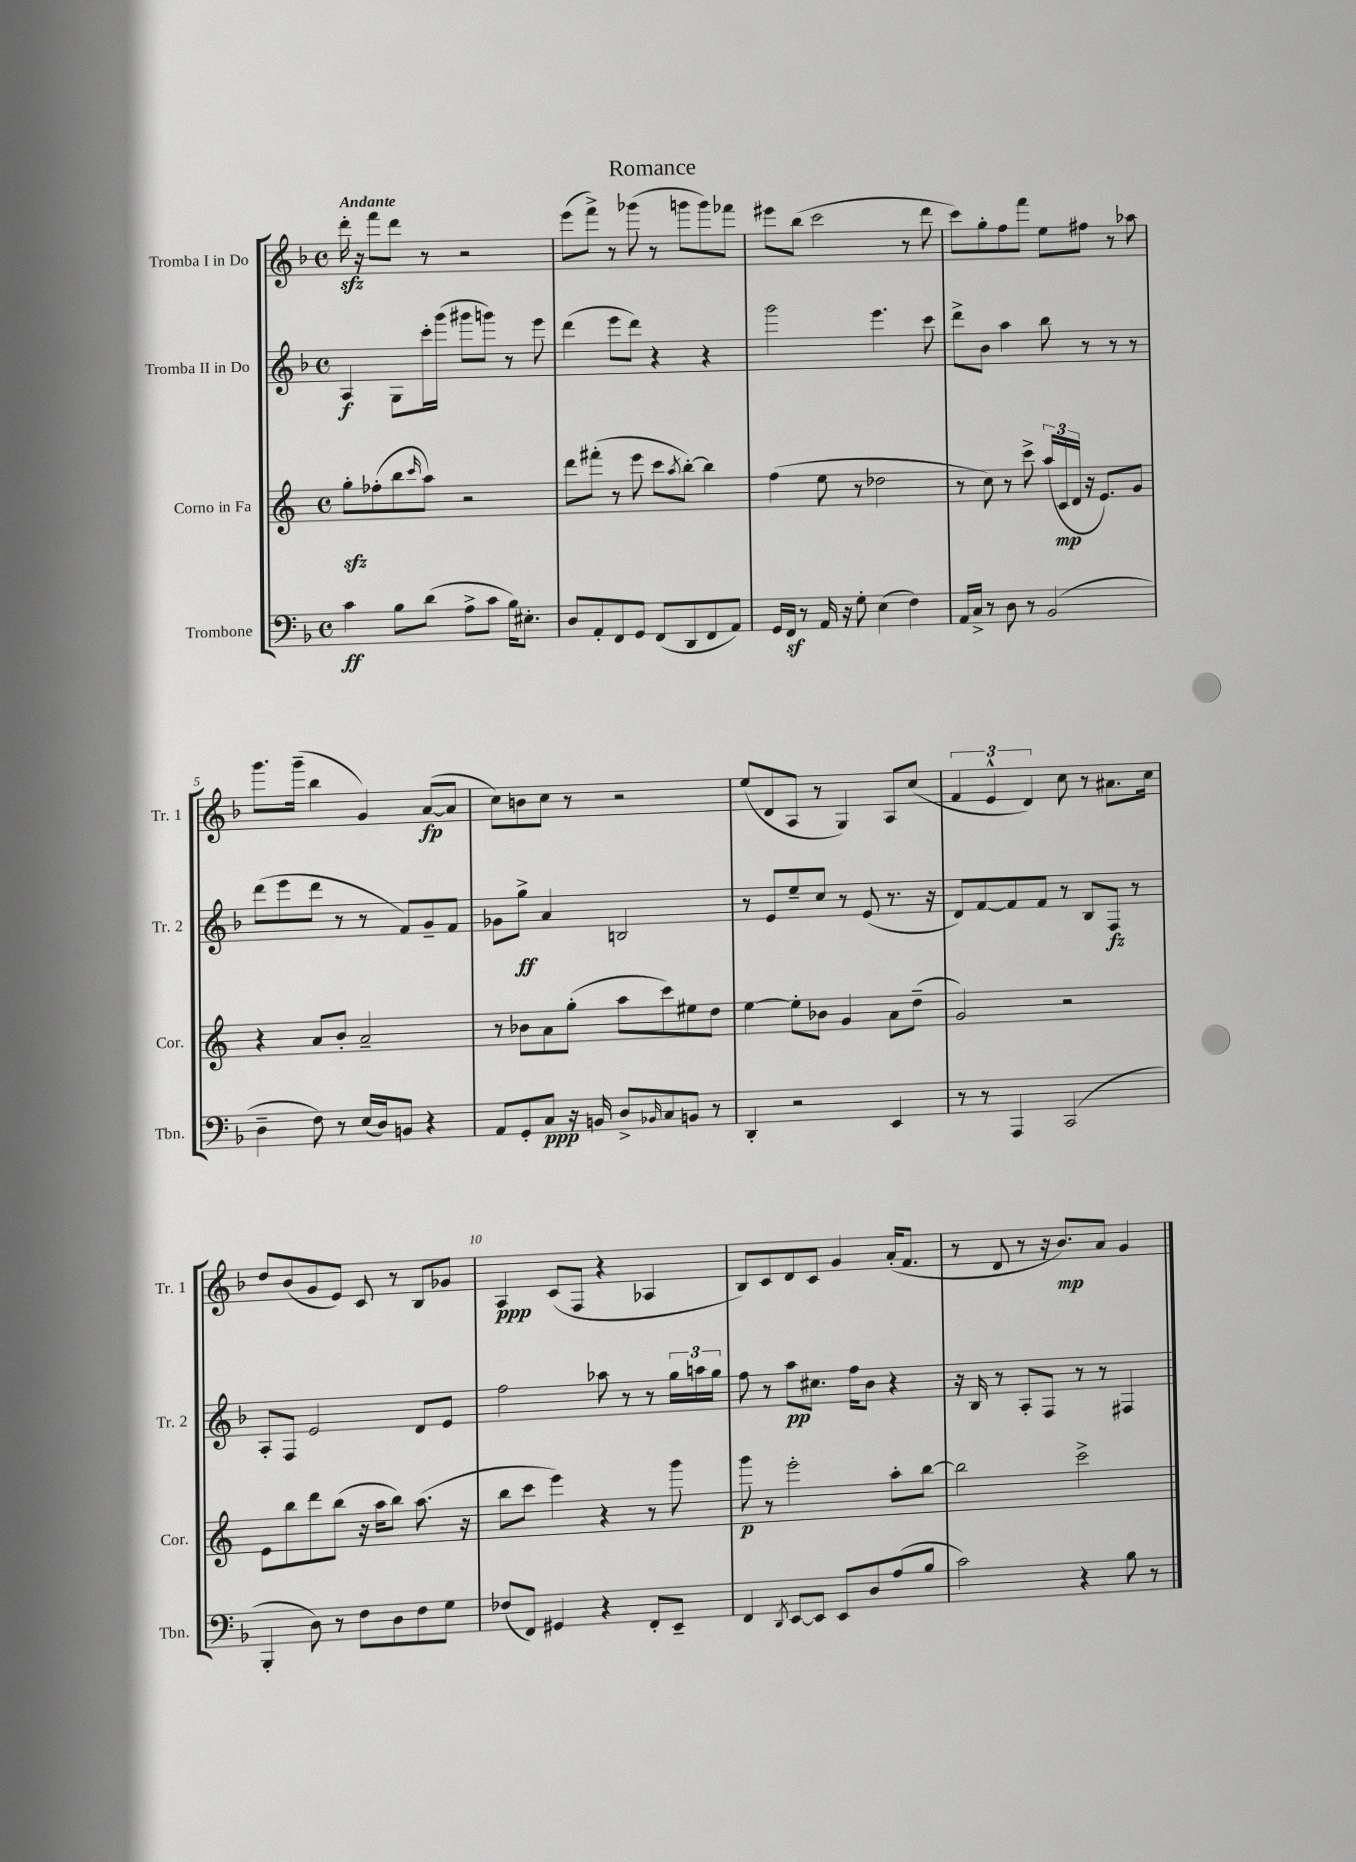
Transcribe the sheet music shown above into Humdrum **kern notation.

**kern	**kern	**kern	**kern
*staff4	*staff3	*staff2	*staff1
*clefF4	*clefG2	*clefG2	*clefG2
*k[b-]	*k[]	*k[b-]	*k[b-]
*M4/4	*M4/4	*M4/4	*M4/4
*met(c)	*met(c)	*met(c)	*met(c)
4c	8gg'	4A	16ddd'
.	.	.	16r
.	(8ff-'	.	8fff
8B-	8bb	8G	8ddd
.	16qqccc	.	.
(8d	8aa)	16ccc'	8r
.	.	(16ggg	.
8A^	2r	8ggg#	2r
8c	.	8ggg)	.
16B-)	.	8r	.
8.E#'	.	.	.
.	.	8eee	.
=	=	=	=
8D	8ddd	(4ddd	(8eee
8AA'	(8fff#'	.	8fff^)
8FF	8r	8eee	8r
8GG	8eee	8ddd)	(8ggg-
(8FF	8ccc	4r	8r
.	8qaa	.	.
8DD	[8bb')	.	8ggg
8FF	4bb]	4r	8ggg)
8AA)	.	.	8fff-
=	=	=	=
16GG	(4ff	2ggg	8eee#
16FF	.	.	.
8r	.	.	(8bb-
16AA	8ee	.	2ccc
16r	.	.	.
8G'	8r	.	.
(4E	2dd-	4.eee	.
4F)	.	.	8r
.	.	8ccc	8ddd
=	=	=	=
16AA	8r	8ddd^	8ccc)
16C^	.	.	.
8r	8cc)	8b-	8gg'
8D	8r	4aa	8ff
8r	8ccc^	.	8fff
(2BB-	(24aa	8bb-	8ee
.	24c	.	.
.	24d	.	.
.	16r	8r	8ff#
.	8.e)	.	.
.	.	8r	8r
.	8g	8r	8aa-
=	=	=	=
4D~	4r	(8ddd	8.ggg
.	.	8eee	.
.	.	.	(16ggg~
8F)	8a	8ddd	4bb-
8r	8b'	8r	.
(16E	2a~	8r	4g)
16D)	.	.	.
8BB	.	8f)	.
4r	.	8g~	([8a
.	.	8f	8a]
=	=	=	=
8AA	8r	8g-	8cc)
8GG'	8b-	8gg^	8b
8C	8a	4a	8cc
16r	(8gg'	.	8r
16BB	.	.	.
8D^	8aa	2B	2r
16qqBB-	.	.	.
8C	8ccc)	.	.
8BB	8ee#	.	.
8r	8dd	.	.
=	=	=	=
4DD'	[4ee	8r	(8ee
.	.	8e	8d
2r	8ee']	8ee~	8A
.	8b-	8cc	8r
.	4g	8r	4G)
.	.	(8e	.
4EE	8a	8.r	8A
.	(8dd~	.	(8cc
.	.	16r	.
=	=	=	=
8r	2g)	8d)	6f
8r	.	[8f	.
.	.	.	6e^^
4AAA	.	8f]	.
.	.	.	6d)
.	.	8f	.
(2CC	2r	8r	8cc
.	.	8B-	8r
.	.	8F	8.a#
.	.	8r	.
.	.	.	16cc
=	=	=	=
4BBB-'	8e	8A'	8dd
.	8bb	8F	(8b-
8D)	8ddd	2e	8g
8r	(8bb	.	8e)
8F	16r	.	8c
.	16aa	.	.
8D	8bb)	.	8r
8F	(8.aa	8d	8B-
8G	.	8e	8g-
.	16r	.	.
=	=	=	=
(8F-	8bb	2ff	4A
8FF)	8ccc	.	.
4GG#	4eee)	.	(8c
.	.	.	8F
4r	4r	8aa-	4r
.	.	8r	.
8FF'	8r	8r	4A-
8EE~	8ggg	24gg	.
.	.	24aa	.
.	.	24gg	.
=	=	=	=
4FF	8ggg	8ff	8B-)
.	8r	8r	8c
8qDD	.	.	.
[8EE	2eee'	8aa	8d
8EE]	.	8.cc#	8c
8EE	.	.	4g
.	.	16ff	.
8D	.	8b-	.
(8A	8aa'	4r	(16a'
.	.	.	8.f
8B-	[8bb	.	.
=	=	=	=
2c)	2bb]	16r	8r
.	.	16B-	.
.	.	8r	8d
.	.	8A'	8r
.	.	8F	16r
.	.	.	8.b-)
4r	2ccc^	8r	.
.	.	8r	8a
8B-	.	4F#	4g
8r	.	.	.
==	==	==	==
*-	*-	*-	*-
